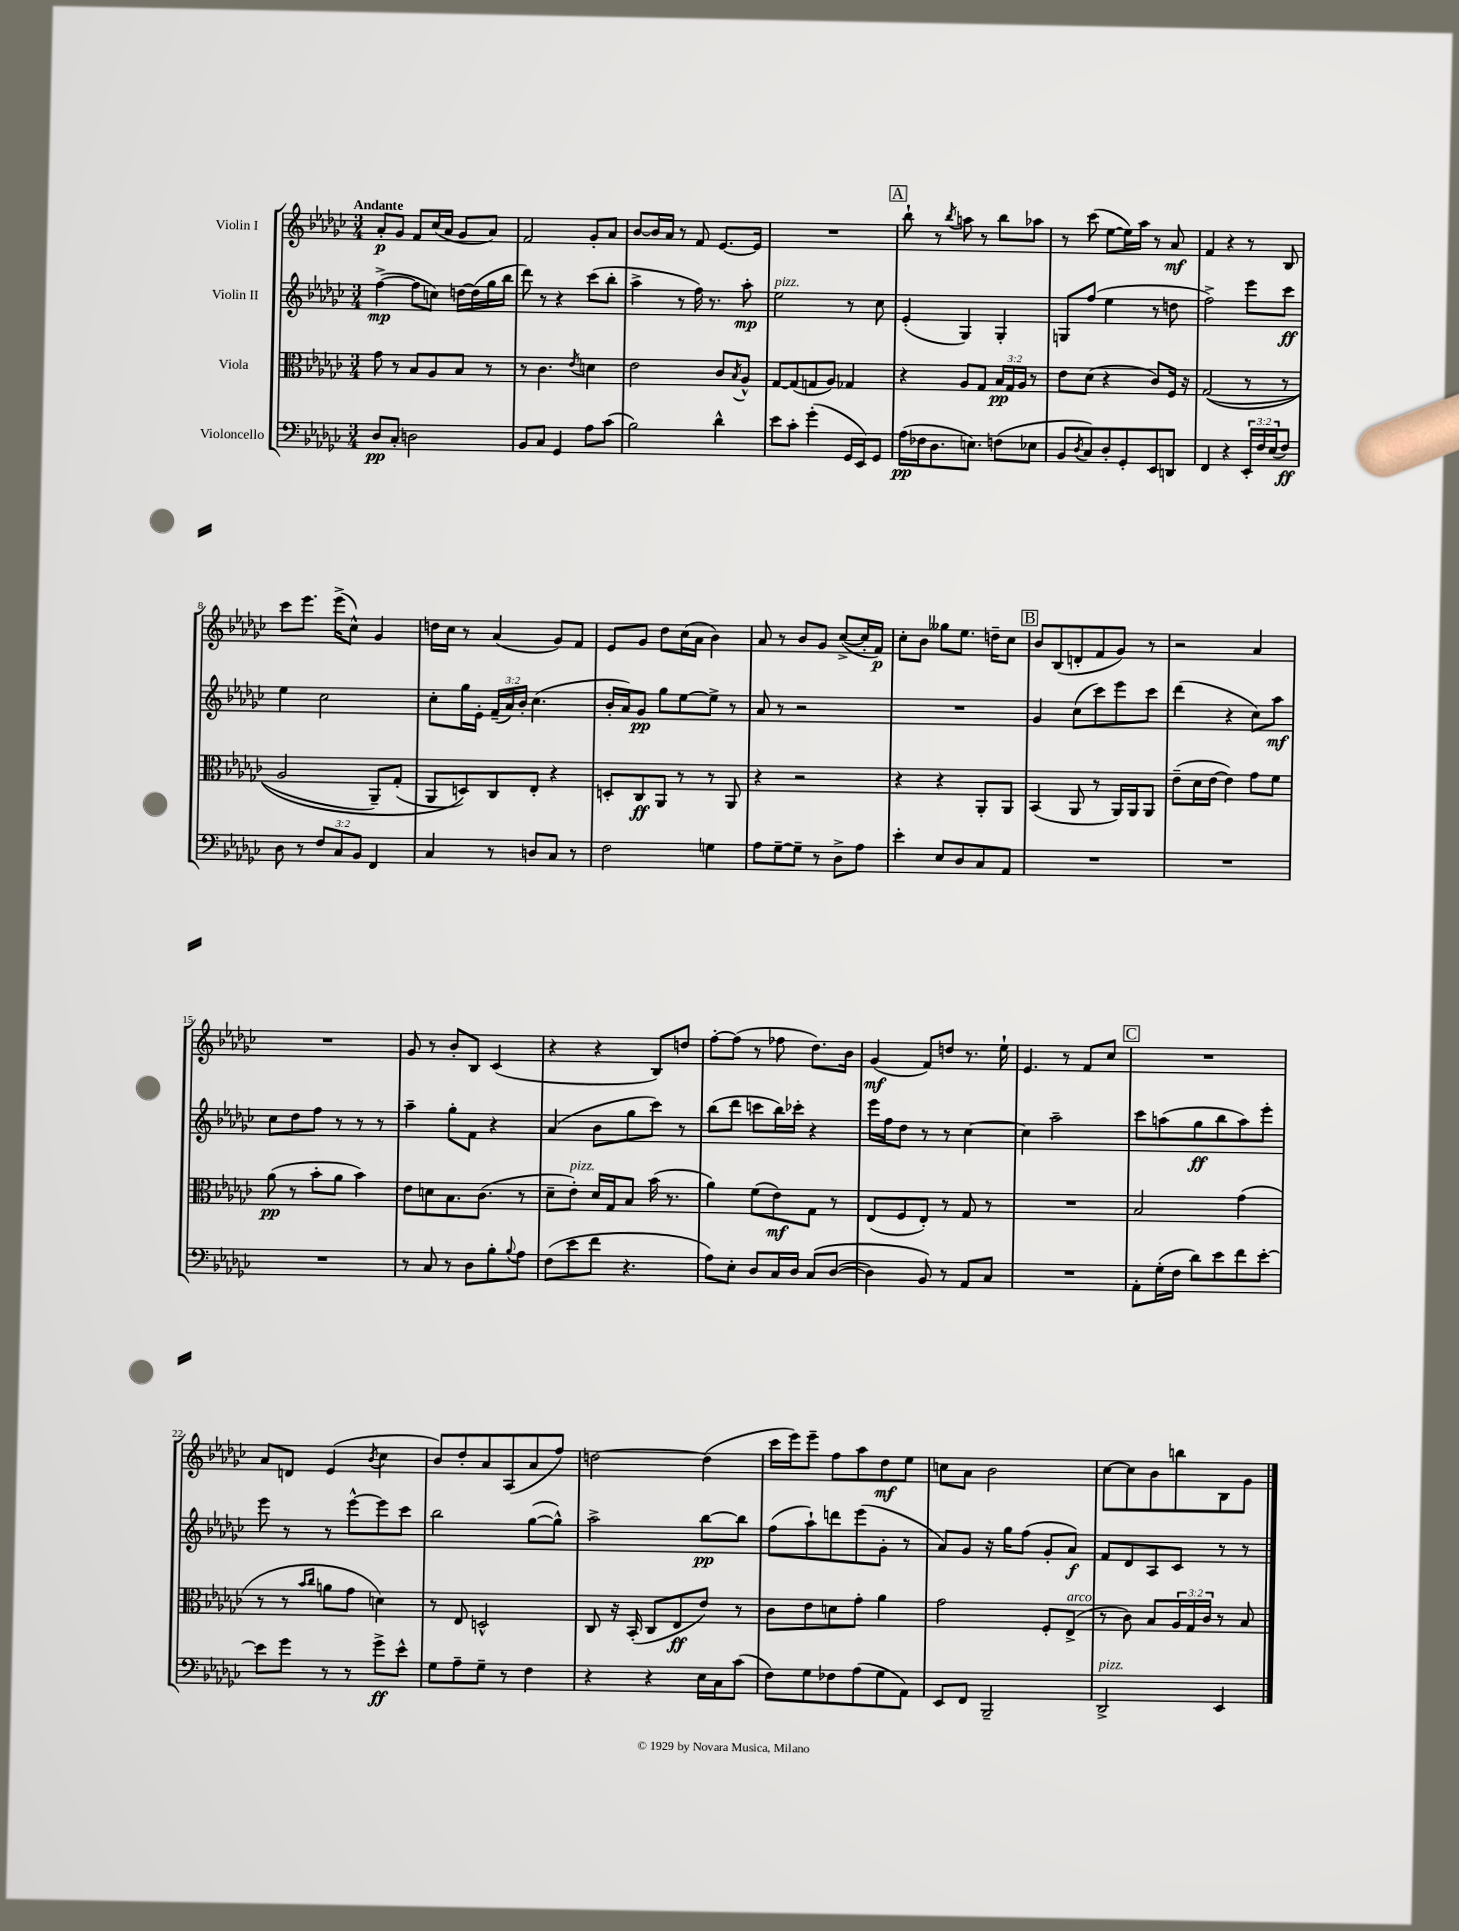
<<
\new StaffGroup <<
\new Staff = "s0" \with { instrumentName = "Violin I" } {
    \clef treble \key ges \major \numericTimeSignature \time 3/4 \tempo "Andante"
    aes'8-.\p ges'8 f'8 ces''16( aes'16 ges'8 aes'8) |
    f'2 ges'8-. aes'8 |
    bes'8~ bes'16 aes'16 r8 f'8 ees'8.~ ees'16 |
    R2. |
    \mark \markup { \box "A" } bes''8-! r8 \acciaccatura { bes''8 } a''8 r8 bes''8 aes''8 |
    r8 ces'''8( ees''8~ ees''16) aes''16 r8 aes'8\mf |
    f'4 r4 r8 bes8 |
    ces'''8 ees'''8. ees'''16->( ces''8-^) ges'4 |
    d''16 ces''16 r8 aes'4( ges'8) f'8 |
    ees'8 ges'8 des''8 ces''16( aes'16 bes'4) |
    aes'8 r8 bes'8 ges'8 ces''8~->( ces''16-. f'16\p) |
    ces''8-. bes'8 geses''8 ees''8. d''16-- ces''8 |
    \mark \markup { \box "B" } bes'8 bes8( d'8-. f'8 ges'8) r8 |
    r2 aes'4 |
    R2. |
    ges'8 r8 bes'8-. bes8 ces'4( |
    r4 r4 bes8) d''8 |
    f''8~-. f''8( r8 fes''8 des''8.) bes'16 |
    ges'4\mf( f'8) d''8 r8. ees''16-! |
    ees'4. r8 f'8 ces''8 |
    \mark \markup { \box "C" } R2. |
    aes'8 d'8 ees'4( \acciaccatura { bes'8 } ces''4 |
    bes'8) des''8-. aes'8 aes8( aes'8 f''8) |
    d''2~ d''4( |
    ces'''16 ees'''16) ees'''8-- f''8 aes''8 des''8\mf ees''8 |
    c''8 aes'8 bes'2 |
    ces''8~ ces''8 bes'8 b''8 bes8 ges'8 \bar "|." |
}
\new Staff = "s1" \with { instrumentName = "Violin II" } {
    \clef treble \key ges \major \numericTimeSignature \time 3/4 \override Staff.TupletNumber.text = #tuplet-number::calc-fraction-text
    f''4~->\mp( f''8 c''8) d''16~ d''16( ges''16 bes''16 |
    des'''8) r8 r4 ces'''8( bes''8-. |
    aes''4-> r8 f''16) r8. aes''8-.\mp |
    ees''2^\markup { \italic "pizz." } r8 ces''8 |
    \mark \markup { \box "A" } ees'4-.( ges4) ges4-. |
    g8 f''8( ees''4 r8 d''8 |
    f''2->) ees'''8 ces'''8\ff |
    ees''4 ces''2 |
    ces''8-. ges''16 ees'16-. \tuplet 3/2 { f'16--( aes'16) bes'16-. } ces''4.( |
    bes'16-. aes'16) ges'8\pp ges''8 ees''8~ ees''8-> r8 |
    aes'8 r8 r2 |
    R2. |
    \mark \markup { \box "B" } ges'4 ces''8( ces'''8) ees'''8 ces'''8 |
    des'''4( r4 ces''8) aes''8\mf |
    ces''8 des''8 f''8 r8 r8 r8 |
    aes''4-- ges''8-. f'8 r4 |
    aes'4( bes'8 ges''8 ces'''8) r8 |
    bes''8( des'''8 c'''8 bes''16) ces'''16-. r4 |
    ees'''16 f''16 des''8 r8 r8 ces''4~ |
    ces''4 aes''2-- |
    \mark \markup { \box "C" } ces'''8 a''8( ges''8\ff bes''8 a''8) ees'''8-. |
    ees'''8 r8 r8 ees'''8~-^ ees'''8 ces'''8 |
    bes''2 ges''8~( ges''8-^) |
    aes''2-> bes''8~\pp bes''8 |
    f''8( aes''8-!) d'''8 ees'''8( ges'8-. r8 |
    aes'8) ges'8 r16 ges''16 f''8( ges'8-. aes'8\f) |
    f'8 des'8 aes8 ces'8 r8 r8 \bar "|." |
}
\new Staff = "s2" \with { instrumentName = "Viola" } {
    \clef alto \key ges \major \numericTimeSignature \time 3/4 \override Staff.TupletNumber.text = #tuplet-number::calc-fraction-text
    ges'8 r8 bes8 aes8 bes8 r8 |
    r8 ces'4. \acciaccatura { ees'8 } d'4 |
    ees'2 ces'8 \acciaccatura { bes8 } aes8-^ |
    ges8~ ges8( g8 aes8) ges4 |
    \mark \markup { \box "A" } r4 aes8 ges8 \tuplet 3/2 { bes16\pp ges16 aes16 } r8 |
    ees'8 des'8( r4 ces'8) f16 r16 |
    ges2(\( r8 r8 |
    aes2 aes,8--) ges8-.( |
    aes,8 d8)\) ces8 ees8-. r4 |
    d8-. ces8\ff aes,8 r8 r8 aes,8 |
    r4 r2 |
    r4 r4 aes,8-. aes,8 |
    \mark \markup { \box "B" } bes,4( aes,8 r8 aes,16) aes,16 aes,8 |
    ees'8--( des'16 ees'16~ ees'4) ges'8 f'8 |
    aes'8\pp( r8 bes'8-. aes'8 bes'4) |
    ees'8 d'8 bes8. ces'8.( r8 |
    des'8-- ees'8-.^\markup { \italic "pizz." }) des'16 ges16 bes8 bes'16( r8. |
    aes'4) f'8( ees'8\mf) ges8 r8 |
    ees8( f8 ees8-.) r8 ges8 r8 |
    R2. |
    \mark \markup { \box "C" } bes2 ges'4( |
    r8 r8 \grace { bes'16 ces''16 } a'8 ges'8 d'4) |
    r8 ees8 d2-^ |
    ces8 r16 bes,16-.( ces8 ees8\ff ees'8) r8 |
    ces'8 ees'8 d'8 ges'8-. aes'4 |
    ges'2 f8-. ees8->^\markup { \italic "arco" }( |
    r8 ces'8) bes8 \tuplet 3/2 { aes16 ges16 ces'16 } r8 bes8 \bar "|." |
}
\new Staff = "s3" \with { instrumentName = "Violoncello" } {
    \clef bass \key ges \major \numericTimeSignature \time 3/4 \override Staff.TupletNumber.text = #tuplet-number::calc-fraction-text
    des8\pp ces8-. d2 |
    bes,8 ces8 ges,4 aes8 ces'8( |
    bes2) des'4-^ |
    ees'8 ces'8-. ges'4-.( ges,16 ees,16) ges,8 |
    \mark \markup { \box "A" } aes16\pp( fes16 des8. e8.) f8( ees8 |
    bes,8 \acciaccatura { des8 } ces8) des8-. ges,8-. ees,8 d,8 |
    f,4 r4 \tuplet 3/2 { ees,16-. f16 ees16( } f8\ff) |
    des8 r8 \tuplet 3/2 { f8 ces8 bes,8 } f,4 |
    ces4 r8 d8 ces8 r8 |
    f2 g4 |
    aes8 ges8~-- ges8-- r8 des8-> aes8 |
    ees'4-. ees8 des8 ces8 aes,8 |
    \mark \markup { \box "B" } R2. |
    R2. |
    R2. |
    r8 ces8 r8 des8 bes8-. \appoggiatura { bes8 } aes8 |
    f8( ees'8 f'8 r4. |
    aes8) ees8-. des8 ces16 des16 ces8\( des8~( |
    des4) bes,8\) r8 aes,8 ces8 |
    R2. |
    \mark \markup { \box "C" } aes,8-. ges16-.( f16 des'8) ees'8 f'8 ees'8~-. |
    ees'8 ges'8 r8 r8 ges'8->\ff ees'8-^ |
    ges8 aes8-- ges8-- r8 f4 |
    r4 r4 ees16 ces16 ces'8( |
    f8) ges8 fes8 aes8( ges8 aes,8) |
    ees,8 f,8 bes,,2-- |
    des,2->^\markup { \italic "pizz." } ees,4 \bar "|." |
}
>>
>>
